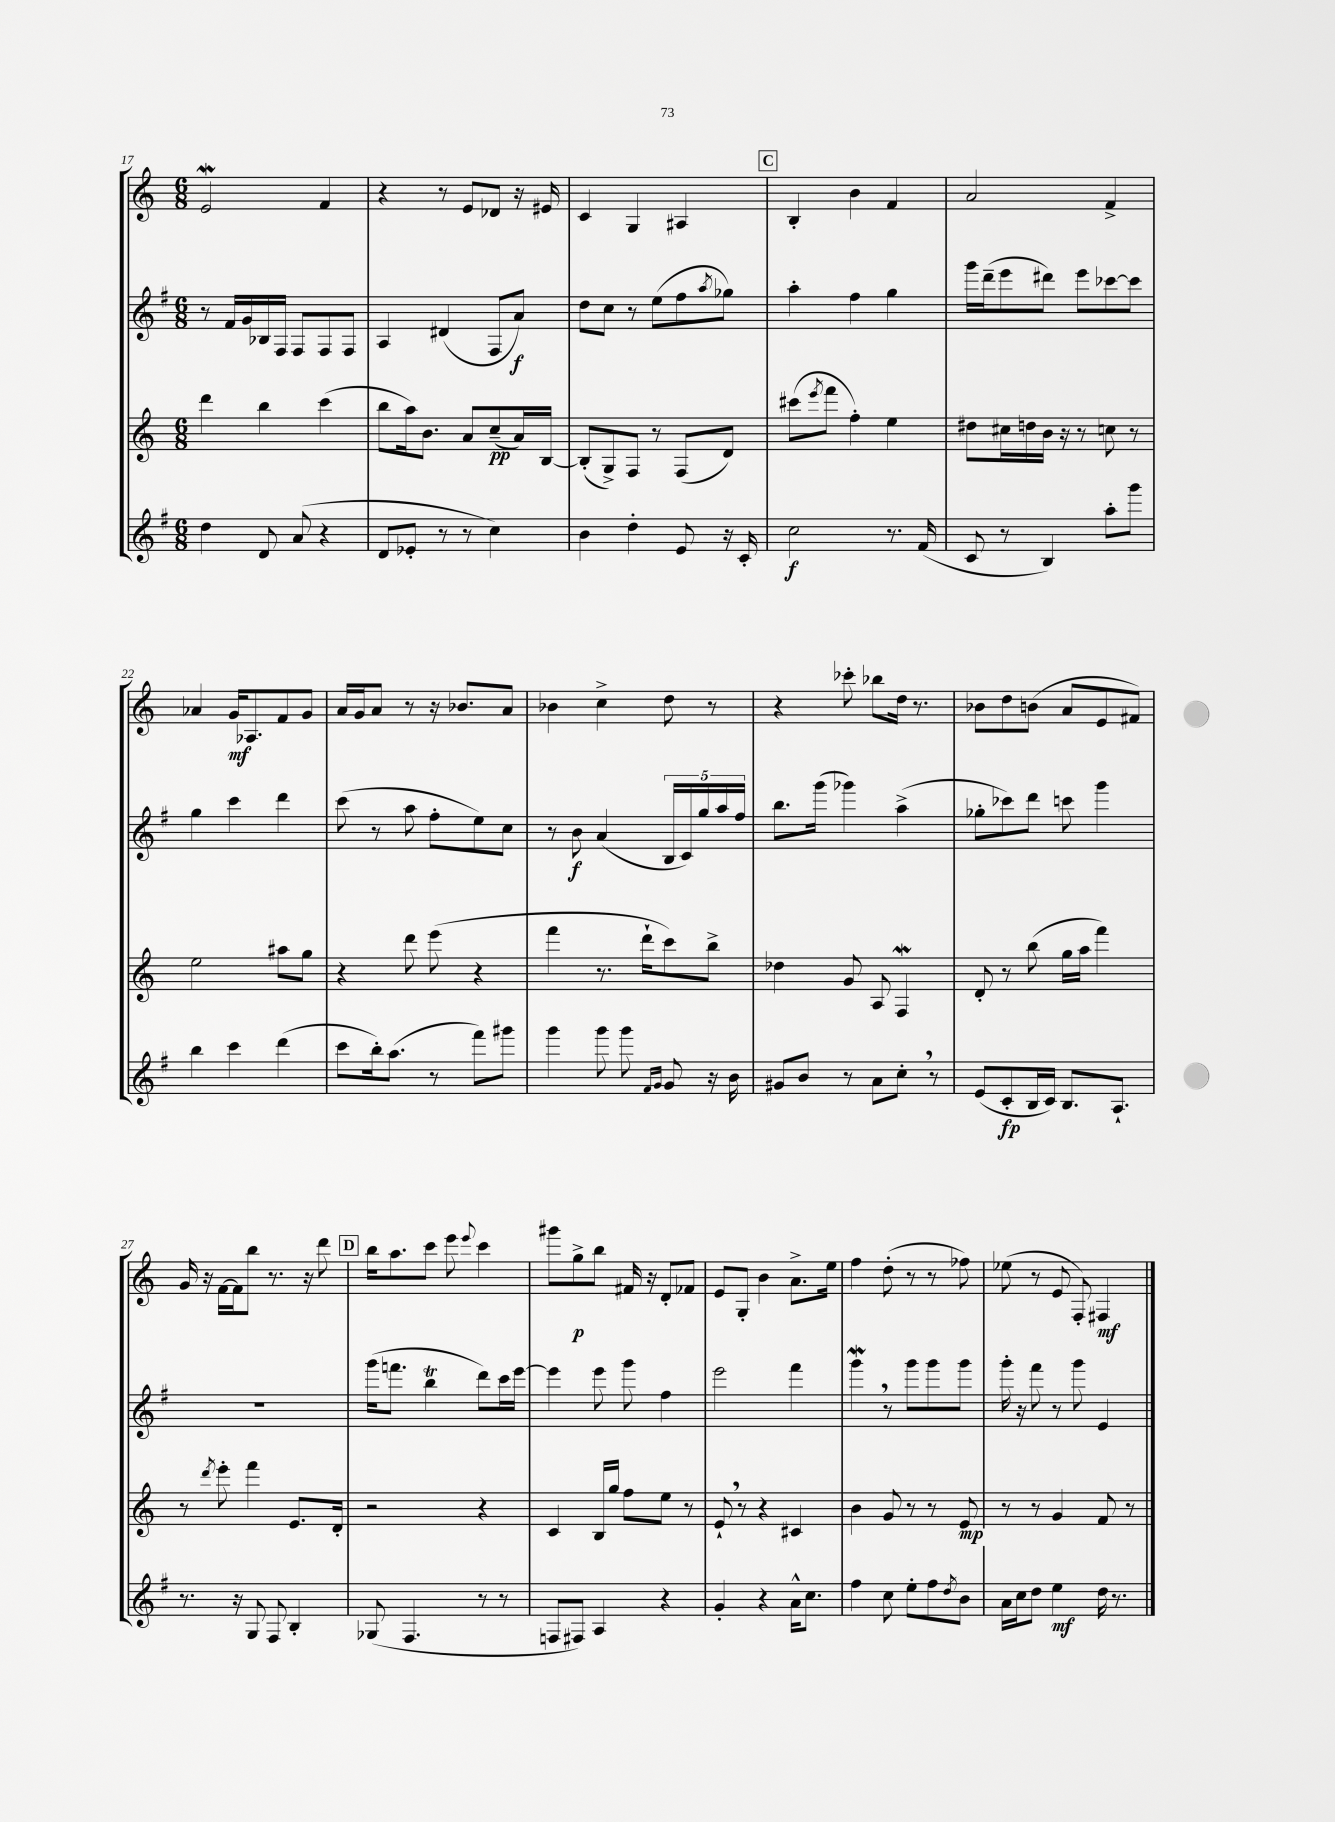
<<
\new StaffGroup <<
\new Staff = "s0" {
    \clef treble \key c \major \numericTimeSignature \time 6/8
    e'2\mordent f'4 |
    r4 r8 e'8 des'8 r16 eis'16 |
    c'4 g4 ais4 |
    \mark \markup { \box "C" } b4-. b'4 f'4 |
    a'2 f'4-> |
    aes'4 g'16\mf aes8. f'8 g'8 |
    a'16 g'16 a'8 r8 r16 bes'8. a'8 |
    bes'4 c''4-> d''8 r8 |
    r4 ces'''8-. bes''8 d''16 r8. |
    bes'8 d''8 b'8( a'8 e'8 fis'8) |
    g'16 r16 f'16~ f'16 b''8 r8. r16 d'''8 |
    \mark \markup { \box "D" } b''16 a''8. c'''8 e'''8 \appoggiatura { e'''8 } c'''4 |
    gis'''8 g''8->\p b''8 fis'16 r16 d'8-. fes'8 |
    e'8 g8-. b'4 a'8.-> e''16 |
    f''4 d''8-.( r8 r8 fes''8) |
    ees''8( r8 e'8 f8-.) fis4\mf \bar "|." |
}
\new Staff = "s1" {
    \clef treble \key g \major \numericTimeSignature \time 6/8
    r8 fis'16 g'16 bes16 fis16 fis8 fis8 fis8 |
    a4 dis'4( fis8 a'8\f) |
    d''8 c''8 r8 e''8( fis''8 \acciaccatura { a''8 } ges''8) |
    \mark \markup { \box "C" } a''4-. fis''4 g''4 |
    g'''16 d'''16--( e'''8 dis'''8) e'''8 ces'''8~ ces'''8 |
    g''4 c'''4 d'''4 |
    c'''8( r8 a''8 fis''8-. e''8) c''8 |
    r8 b'8\f a'4( \tuplet 5/4 { b16 c'16) g''16 a''16 fis''16 } |
    b''8. g'''16( ges'''4) a''4->( |
    ges''8-. ces'''8) d'''8 c'''8 g'''4 |
    R2. |
    \mark \markup { \box "D" } g'''16( f'''8. b''4\trill d'''8) c'''16 e'''16~ |
    e'''4 e'''8 g'''8 fis''4 |
    e'''2 fis'''4 |
    g'''4\mordent \breathe r8 g'''8 g'''8 g'''8 |
    g'''16-. r16 fis'''8 r8 g'''8 e'4 \bar "|." |
}
\new Staff = "s2" {
    \clef treble \key c \major \numericTimeSignature \time 6/8
    d'''4 b''4 c'''4( |
    b''8 a''16) b'8. a'8 c''8--\pp( a'16) b16~ |
    b8-.( g8->) f8 r8 f8( d'8) |
    \mark \markup { \box "C" } cis'''8( \acciaccatura { e'''8 } f'''8 f''4-.) e''4 |
    dis''8 cis''16 d''16 b'16 r16 r8 c''8 r8 |
    e''2 ais''8 g''8 |
    r4 d'''8 e'''8( r4 |
    f'''4 r8. d'''16-! c'''8) b''8-> |
    des''4 g'8 a8 f4\mordent |
    d'8-. r8 b''8( g''16 a''16 f'''4) |
    r8 \acciaccatura { d'''8 } e'''8-. f'''4 e'8. d'16-. |
    \mark \markup { \box "D" } r2 r4 |
    c'4 b16 g''16 f''8 e''8 r8 |
    e'8-! \breathe r8 r4 cis'4 |
    b'4 g'8 r8 r8 e'8\mp |
    r8 r8 g'4 f'8 r8 \bar "|." |
}
\new Staff = "s3" {
    \clef treble \key g \major \numericTimeSignature \time 6/8
    d''4 d'8 a'8( r4 |
    d'8 ees'8-. r8 r8 c''4) |
    b'4 d''4-. e'8 r16 c'16-. |
    \mark \markup { \box "C" } c''2\f r8. fis'16( |
    c'8 r8 b4) a''8-. g'''8 |
    b''4 c'''4 d'''4( |
    c'''8 b''16-.) a''8.( r8 fis'''8) gis'''8 |
    g'''4 g'''8 g'''8 \grace { fis'16 g'16 } g'8 r16 b'16 |
    gis'8 b'8 r8 a'8 c''8-. \breathe r8 |
    e'8( c'8-.\fp b16 c'16) b8. a8.-! |
    r8. r16 g8 fis8 b4-. |
    \mark \markup { \box "D" } ges8( fis4. r8 r8 |
    f8 fis8) a4 r4 |
    g'4-. r4 a'16-^ c''8. |
    fis''4 c''8 e''8-. fis''8 \acciaccatura { d''8 } b'8 |
    a'16 c''16 d''8 e''4\mf d''16 r8. \bar "|." |
}
>>
>>
\layout { \context { \Score currentBarNumber = #17 } }
